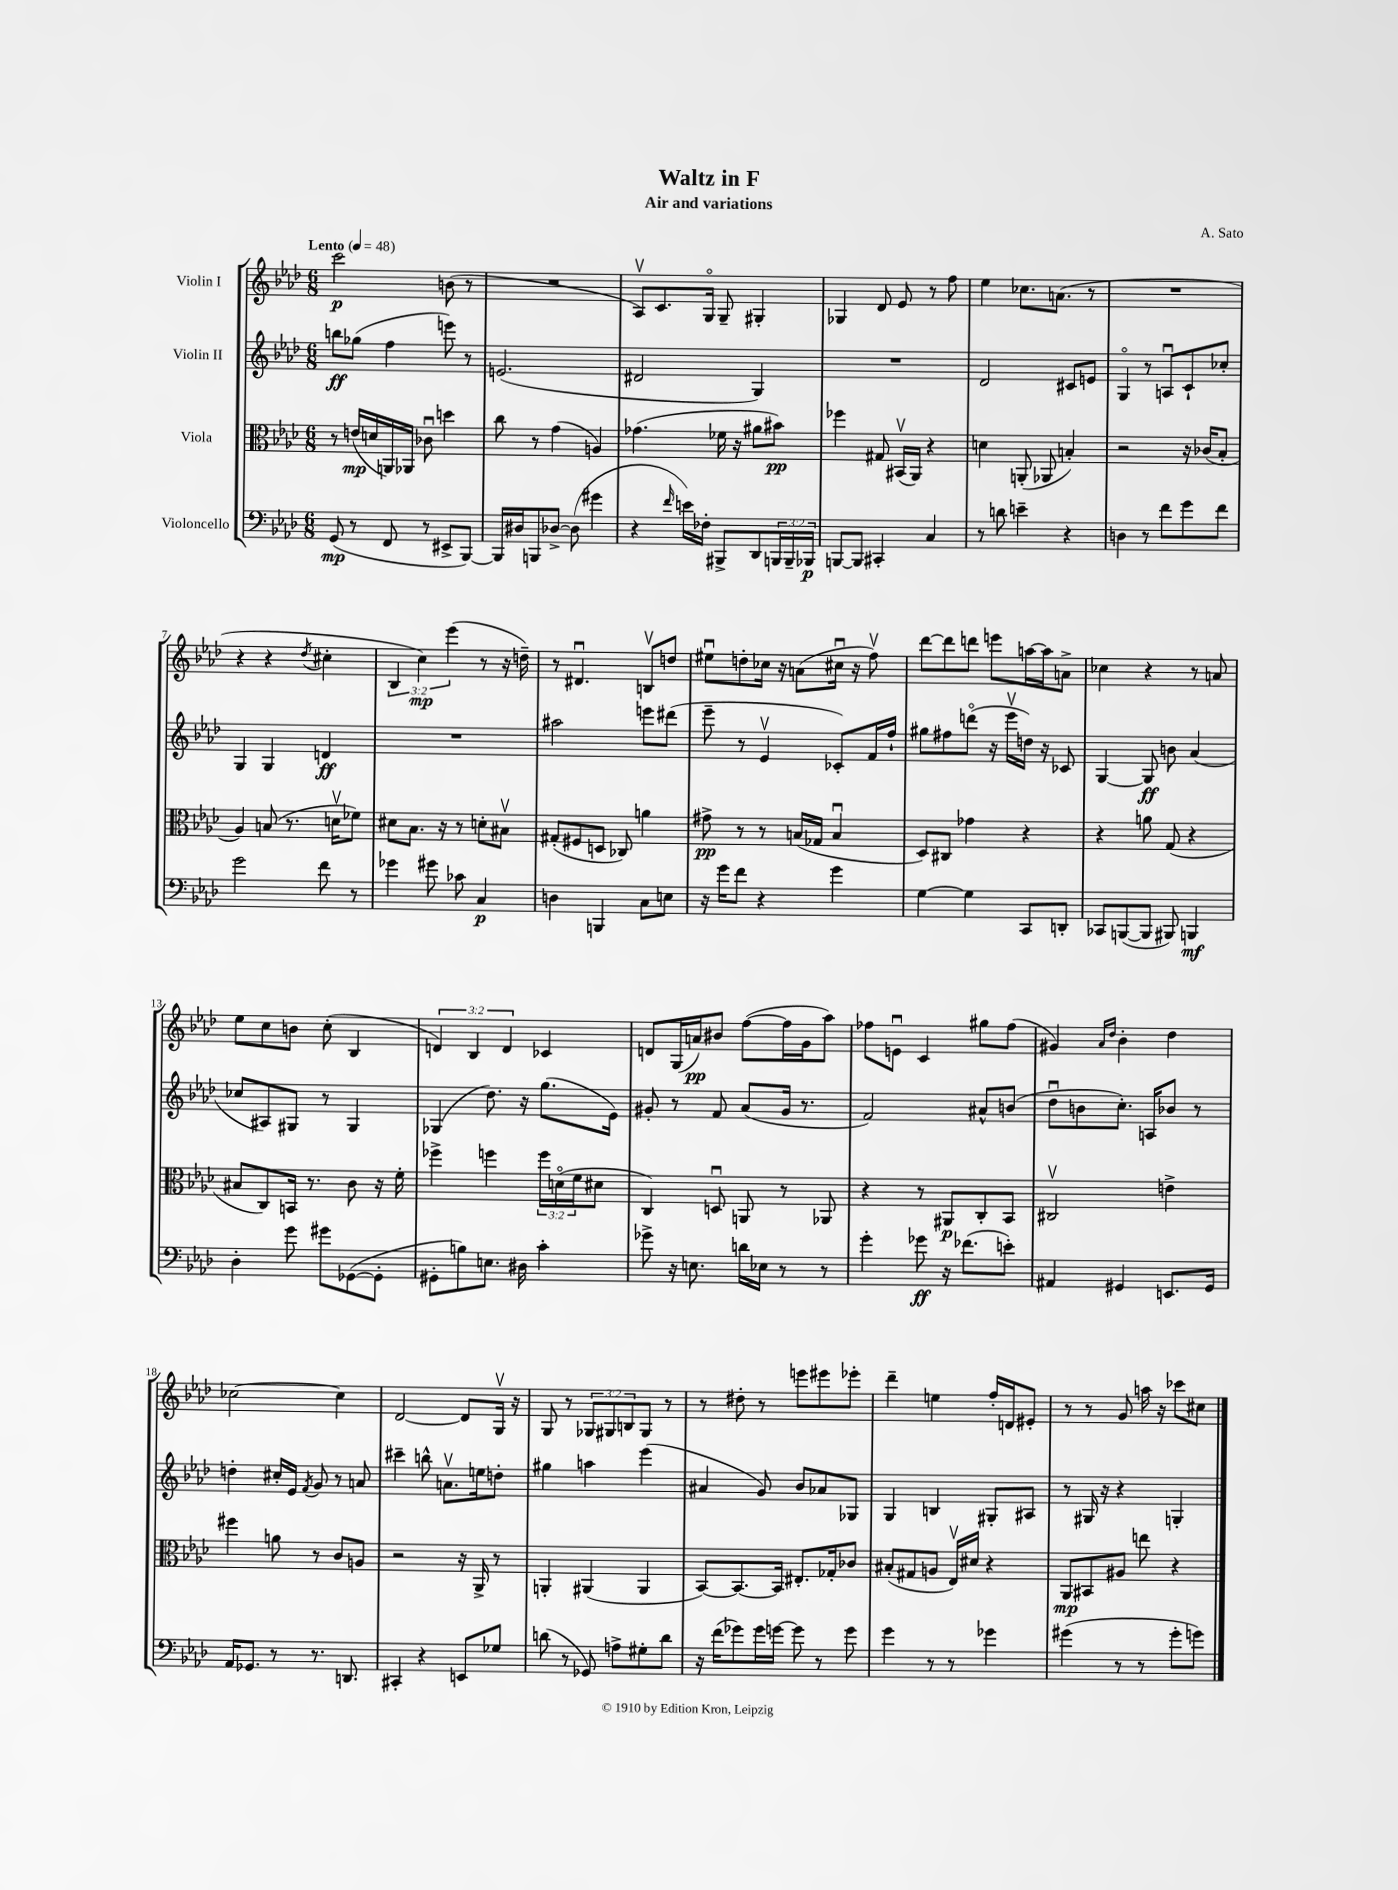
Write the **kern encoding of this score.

**kern	**kern	**kern	**kern
*staff4	*staff3	*staff2	*staff1
*clefF4	*clefC3	*clefG2	*clefG2
*k[b-e-a-d-]	*k[b-e-a-d-]	*k[b-e-a-d-]	*k[b-e-a-d-]
*M6/8	*M6/8	*M6/8	*M6/8
*MM48	*MM48	*MM48	*MM48
(8GG	8r	8bb	2ccc
8r	(16e	(8gg-	.
.	16d	.	.
8FF	16AA)	4ff	.
.	16AA-	.	.
8r	8c-u	.	.
8EE#^	4dd	8eee)	(8b
[8BBB-)	.	8r	8r
=	=	=	=
16BBB-]	8cc	(2.e	2.r
16D#	.	.	.
8BBB	8r	.	.
[8D-^	(4g	.	.
(8D-]	.	.	.
4g#	4A)	.	.
=	=	=	=
4r	(4.g-	2d#	8A-v)
.	.	.	8.c
16qqf	.	.	.
16e)	.	.	.
16F-'	.	.	16Go
8BBB#^	16f-	.	8G~
.	16r	.	.
8DD-	8a#	4G)	4G#'
24BBB	8b#)	.	.
24BBB~	.	.	.
24BBB-	.	.	.
=	=	=	=
[8BBB	4ff-	2.r	4G-
8BBB]	.	.	.
4CC#'	8G#	.	8d-
.	(16BB#v	.	8e-
.	16AA-)	.	.
4C	4r	.	8r
.	.	.	8ff
=	=	=	=
8r	4d	2d-	4ee-
8d	.	.	.
4e~	(8AA'	.	8.cc-
.	8AA-	.	.
.	.	.	(8.a
4r	4B')	8c#	.
.	.	8e	8r
=	=	=	=
4D	2r	4Go	2.r
8r	.	8r	.
8f	.	8Au	.
8g	16r	8c`	.
.	(16c-	.	.
8f	8B-'	8cc-'	.
=	=	=	=
2g	4A-)	4G	4r
.	(8B	4G	4r
.	8.r	.	.
.	.	.	8qdd-
8f	.	4d	4cc#'
.	16dv	.	.
8r	8f-)	.	.
=	=	=	=
4g-	8d#	2.r	6B-
.	8.B-	.	.
.	.	.	6cc)
8g#	.	.	.
.	16r	.	.
.	.	.	(6eee-
8c-	8r	.	.
4C	8d'	.	8r
.	8B#v	.	16r
.	.	.	16dd~)
=	=	=	=
4D	(8G#'	2aa#	8r
.	8F#	.	4.d#u
4BBB	8D	.	.
.	8C-)	.	.
8C	4a	8eee	8Bv
8E	.	(8ddd#	8dd
=	=	=	=
16r	8g#^	8eee-~	8ee#u
16g	.	.	.
8f	8r	8r	8dd'
4r	8r	4e-v	16cc-
.	.	.	16r
.	(16B	.	(8a
.	16G-	.	.
4g	4Bu	8c-')	16cc#u
.	.	.	16r
.	.	16f	8ffv)
.	.	16ff`	.
=	=	=	=
[4G	8D-)	8gg#	[8ddd-
.	8C#	8ff#	8ddd-]
4G]	4g-	(8dddo	8ddd
.	.	16r	8eee
.	.	16eee-v	.
8CC	4r	16dd)	[16aa
.	.	16r	16aa]
8DD'	.	8c-	8a^
=	=	=	=
8CC-	4r	[4G	4cc-
([8BBB	.	.	.
8BBB]	8a	8G]	4r
8BBB#)	(8G	8b	.
4BBB	4r	(4a-	8r
.	.	.	8a
=	=	=	=
4D-'	8B#	8cc-	8ee-
.	8C)	8A#)	8cc
8g	16BB	8G#	8b
.	8.r	.	.
8g#	.	8r	(8cc'
([8GG-	8c	4G#	4B-
8GG-']	16r	.	.
.	16f'	.	.
=	=	=	=
8GG#'	4ff-^	(4G-	6d)
8B)	.	.	.
.	.	.	6B-
8.E	4ff	8.dd-)	.
.	.	.	6d
16D#	.	16r	.
4c'	24ff	(8.gg	4c-
.	(24do	.	.
.	24f	.	.
.	8d#	.	.
.	.	16e-)	.
=	=	=	=
8g-^	4C)	8g#'	8d
16r	.	8r	(16G
8.E	.	.	16a)
.	8Du	8f	8b#
16d	8AA	(8a-	([8ff
16E-	.	.	.
8r	8r	16g#	16ff]
.	.	8.r	16g
8r	8AA-	.	8aa-)
=	=	=	=
4g'	4r	2f)	8ff-
.	.	.	8eu
8g-	8r	.	4c
16r	8AA#	.	.
(8.f-	.	.	.
.	8C'	8a#^^	8gg#
8e')	8BB-	(8b	(8ff-
=	=	=	=
4AA#	2C#v	8dd-u	4g#)
.	.	8b	.
.	.	.	16qqa-
.	.	.	16qqdd-
4GG#	.	8.cc')	4b-'
.	.	16A	.
8.EE	4e^	8b-	4dd-
.	.	8r	.
16GG#	.	.	.
=	=	=	=
16AA-	4ff#	4dd'	[2cc-
8.GG-	.	.	.
8r	8a	16cc#'	.
.	.	16e-	.
.	.	8qf	.
8.r	8r	8g	.
.	8c	8r	4cc-]
8.DD	.	.	.
.	8A	8a	.
=	=	=	=
4CC#'	2r	4ccc#~	[2d-
4r	.	8bb^^	.
.	.	8.av	.
8EE	16r	.	8d-]
.	16AA-^	16ee	.
8G-	8r	8dd'	16Gv
.	.	.	16r
=	=	=	=
(8d	4AA'	4gg#	8G
8r	.	.	8r
8GG-)	(4AA#	4aa	12G-
.	.	.	12G#
8A^	.	.	.
.	.	.	12B
8G#'	4AA#	(4eee-	8G#
8d	.	.	8r
=	=	=	=
16r	[8BB-)	4a#	8r
(16f	.	.	.
8g-)	8.BB-_	.	8dd#'
16g-	.	8g)	8r
[16g	16BB-]	.	.
8g]	8.E#'	8b-	8eee
8r	.	8a-	8eee#
.	16G-'	.	.
8g	8c-	8G-	8eee-'
=	=	=	=
4g	(8B#'	4G	4ddd-~
.	8G#	.	.
8r	8A	4B	4ee
8r	16E-v)	.	.
.	16d#	.	.
4g-	4r	8G#'	16ff'
.	.	.	16d
.	.	8A#	8e#'
=	=	=	=
(4g#	8AA-	8r	8r
.	8BB#	16G#	8r
.	.	16r	.
8r	8A#	4r	8g
8r	8ee	.	16aa
.	.	.	16r
8g#'	4r	4G'	8ccc-
8g)	.	.	8cc#
==	==	==	==
*-	*-	*-	*-
